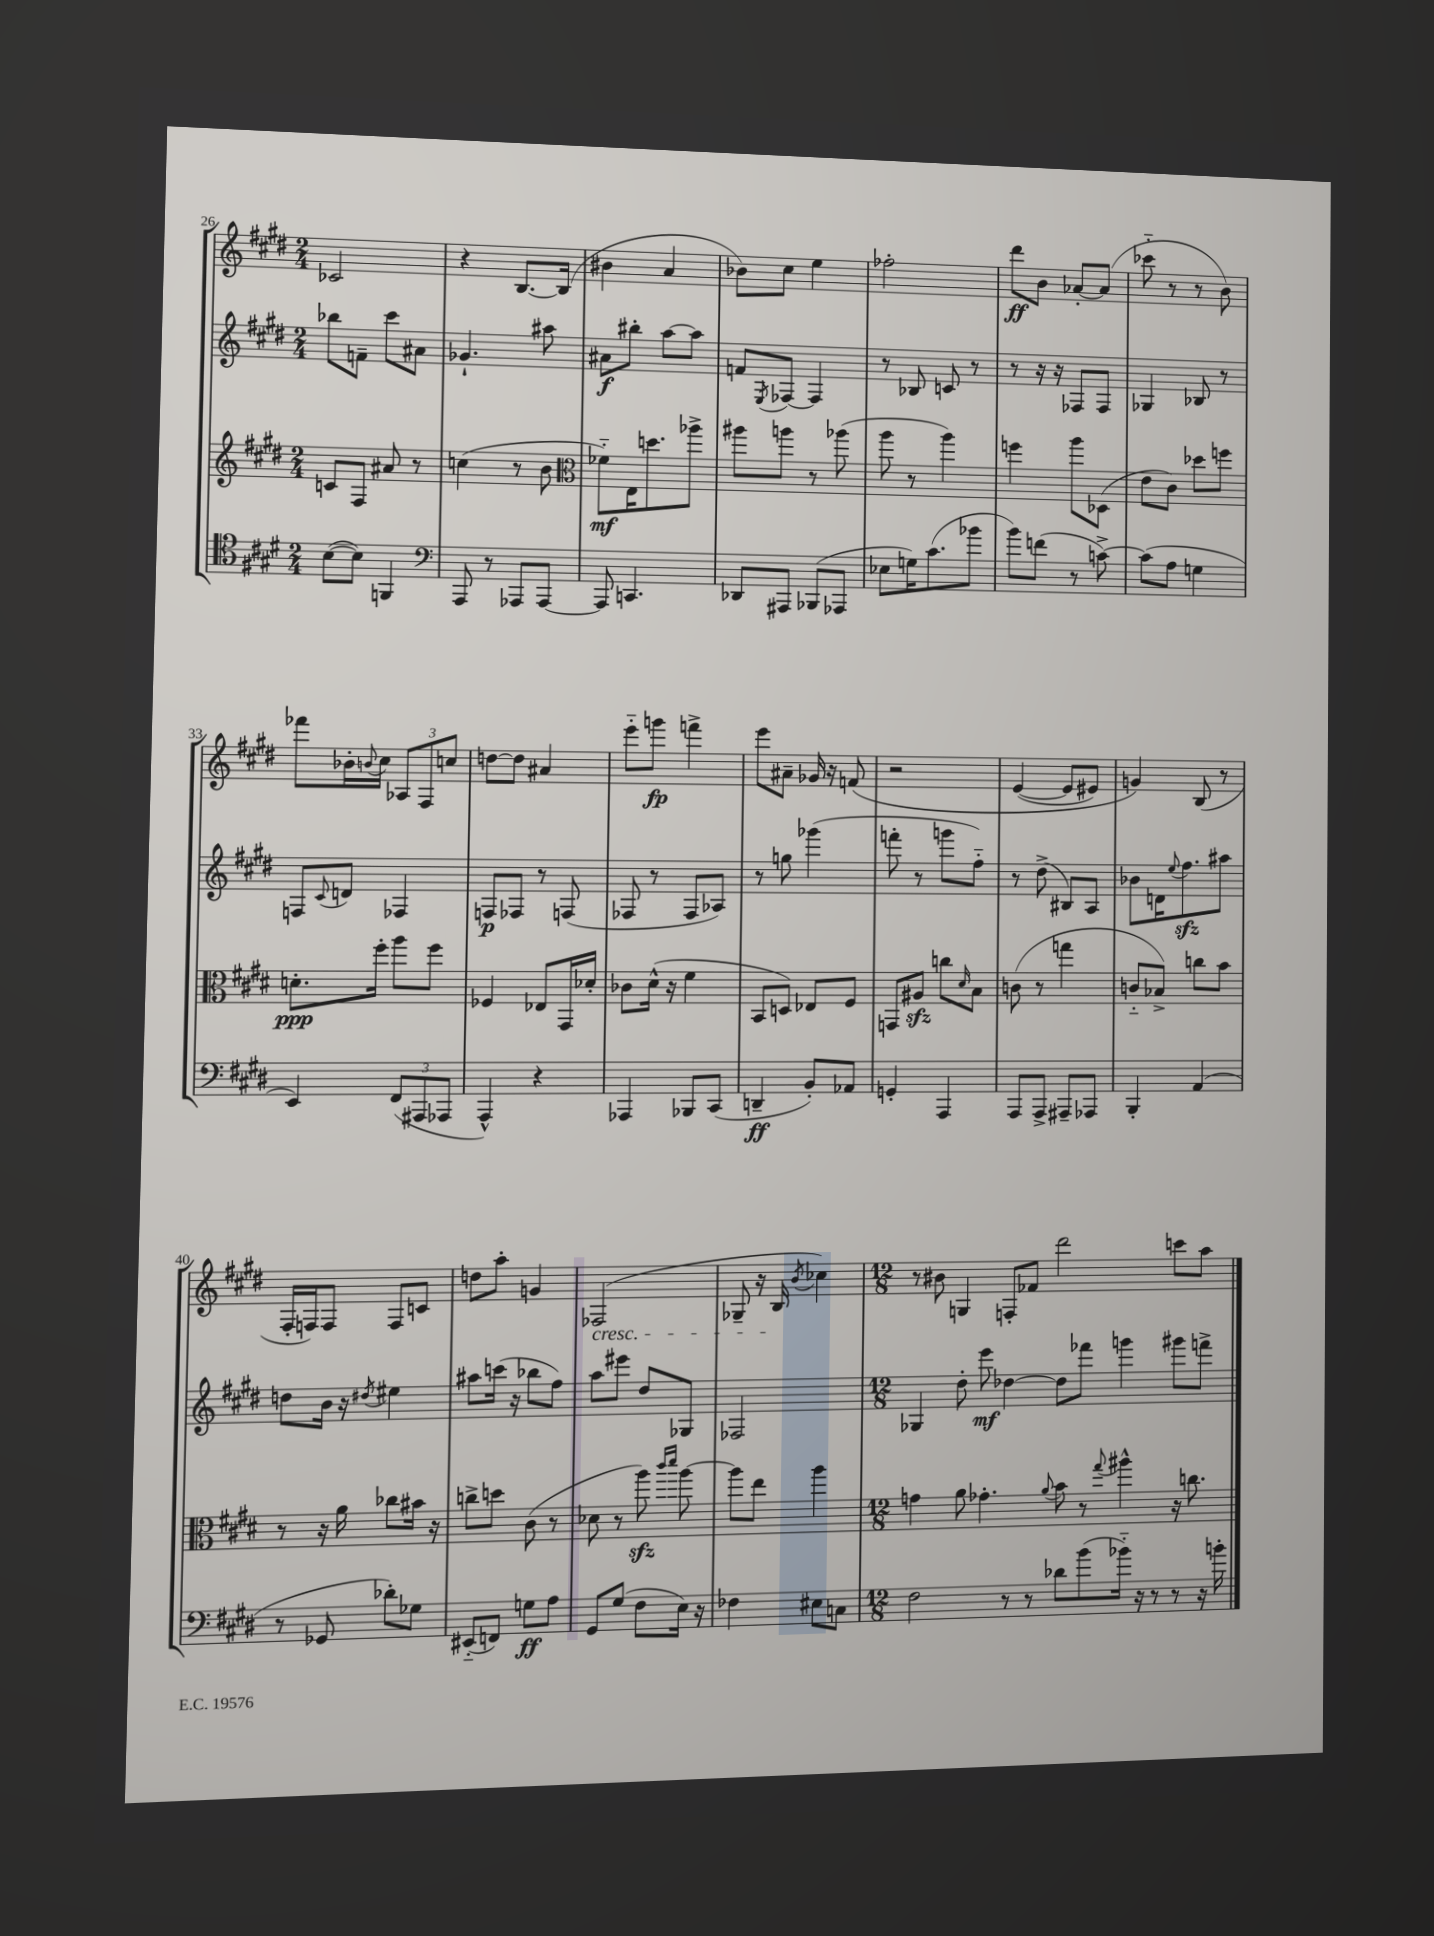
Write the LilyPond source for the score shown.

<<
\new StaffGroup <<
\new Staff = "s0" {
    \clef treble \key e \major \numericTimeSignature \time 2/4
    ces'2 |
    r4 b8.~ b16( |
    bis'4 a'4 |
    bes'8) cis''8 e''4 |
    fes''2-. |
    dis'''8\ff b'8 aes'8~-. aes'8( |
    ces'''8-_ r8 r8 b'8) |
    fes'''8 bes'16-. \appoggiatura { b'8 } cis''16 \tuplet 3/2 { aes8 fis8 c''8 } |
    d''8~ d''8 ais'4 |
    e'''8-_ g'''8\fp f'''4-> |
    e'''8 ais'8-- ges'16 r16 f'8\( |
    r2 |
    e'4~( e'8 eis'8) |
    g'4\) b8( r8 |
    fis16-. f16) f8 f8 c'8 |
    d''8 a''8-. g'4 |
    fes2\cresc( |
    ges8-- r16 b16\! \acciaccatura { b'8 } ces''4) |
    \numericTimeSignature \time 12/8 r8 bis'8 g4 f8-. fes'8 dis'''2 c'''8 a''8 \bar "|." |
}
\new Staff = "s1" {
    \clef treble \key e \major \numericTimeSignature \time 2/4
    bes''8 f'8-- cis'''8 ais'8 |
    ges'4.-! ais''8 |
    ais'8\f bis''8-. a''8~ a''8 |
    f'8 \acciaccatura { e8 } fes8~ fes4 |
    r8 bes8 c'8 r8 |
    r8 r16 r16 fes8 fes8 |
    ges4 bes8 r8 |
    f8 \appoggiatura { cis'8 } d'8 fes4 |
    f8\p fes8 r8 f8( |
    fes8 r8 fes8 aes8) |
    r8 g''8 ges'''4( |
    f'''8-. r8 g'''8 fis''8-_) |
    r8 dis''8->( bis8) a8 |
    bes'8 d'16 \appoggiatura { e''8 } fis''8.\sfz ais''8 |
    d''8 b'16 r16 \acciaccatura { dis''8 } eis''4 |
    ais''8 c'''16( r16 bes''8 fis''8) |
    a''8 eis'''8 dis''8 ges8 |
    fes2 |
    \numericTimeSignature \time 12/8 ges4 dis''8-. e'''8\mf des''4~ des''8 fes'''8 g'''4 gis'''8 f'''8-> \bar "|." |
}
\new Staff = "s2" {
    \clef treble \key e \major \numericTimeSignature \time 2/4
    c'8 fis8 ais'8 r8 |
    c''4( r8 b'8 |
    \clef alto fes'8-_\mf) e16 d''8. aes''8-> |
    ais''8 a''8 r8 aes''8( |
    a''8 r8 a''4) |
    f''4 a''8 des8( |
    e'8 cis'8) des''8 f''8 |
    d'8.-.\ppp fis''16-. a''8 fis''8 |
    fes4 ees8 gis,16 des'16-. |
    ces'8 dis'16-^( r16 fis'4 |
    b,8 d8) ees8 fis8 |
    g,8 ais8\sfz c''8 \grace { dis'16 } b8 |
    c'8( r8 g''4 |
    c'8-_ bes8->) c''8 b'8 |
    r8 r16 a'16 ces''8 bis'16 r16 |
    c''8-> d''8 cis'8( r8 |
    des'8 r8 a''8\sfz) \grace { cis'''16 dis'''16 } a''8~ |
    a''8 e''8 a''4 |
    \numericTimeSignature \time 12/8 g'4 a'8 ges'4.-. \appoggiatura { a'8 } b'8 r8 \appoggiatura { gis''8 } ais''4-^ r16 c''8. \bar "|." |
}
\new Staff = "s3" {
    \clef tenor \key e \major \numericTimeSignature \time 2/4
    b8~( b8) f,4 |
    \clef bass a,,8 r8 aes,,8 aes,,8~ |
    aes,,8 c,4. |
    des,8 ais,,8 bes,,8( aes,,8 |
    ees8 g16) cis'8.( bes'8 |
    b'8) f'8( r8 c'8~->) |
    c'8( a8 g4 |
    e,4) \tuplet 3/2 { fis,8( ais,,8 aes,,8 } |
    a,,4-^) r4 |
    aes,,4 bes,,8 cis,8( |
    d,4--\ff b,8-.) aes,8 |
    g,4-. a,,4 |
    a,,8 a,,8-> ais,,8-- aes,,8 |
    b,,4-. a,4( |
    r8 ges,8 des'8-.) ges8 |
    eis,8-_( f,8) g8\ff a8 |
    gis,8 gis8( fis8 e16) r16 |
    fes4 eis8 c8 |
    \numericTimeSignature \time 12/8 fis2 r8 r8 des'8 b'8( bes'16-_) r16 r8 r8 r16 b'16-. \bar "|." |
}
>>
>>
\layout { \context { \Score currentBarNumber = #26 } }
